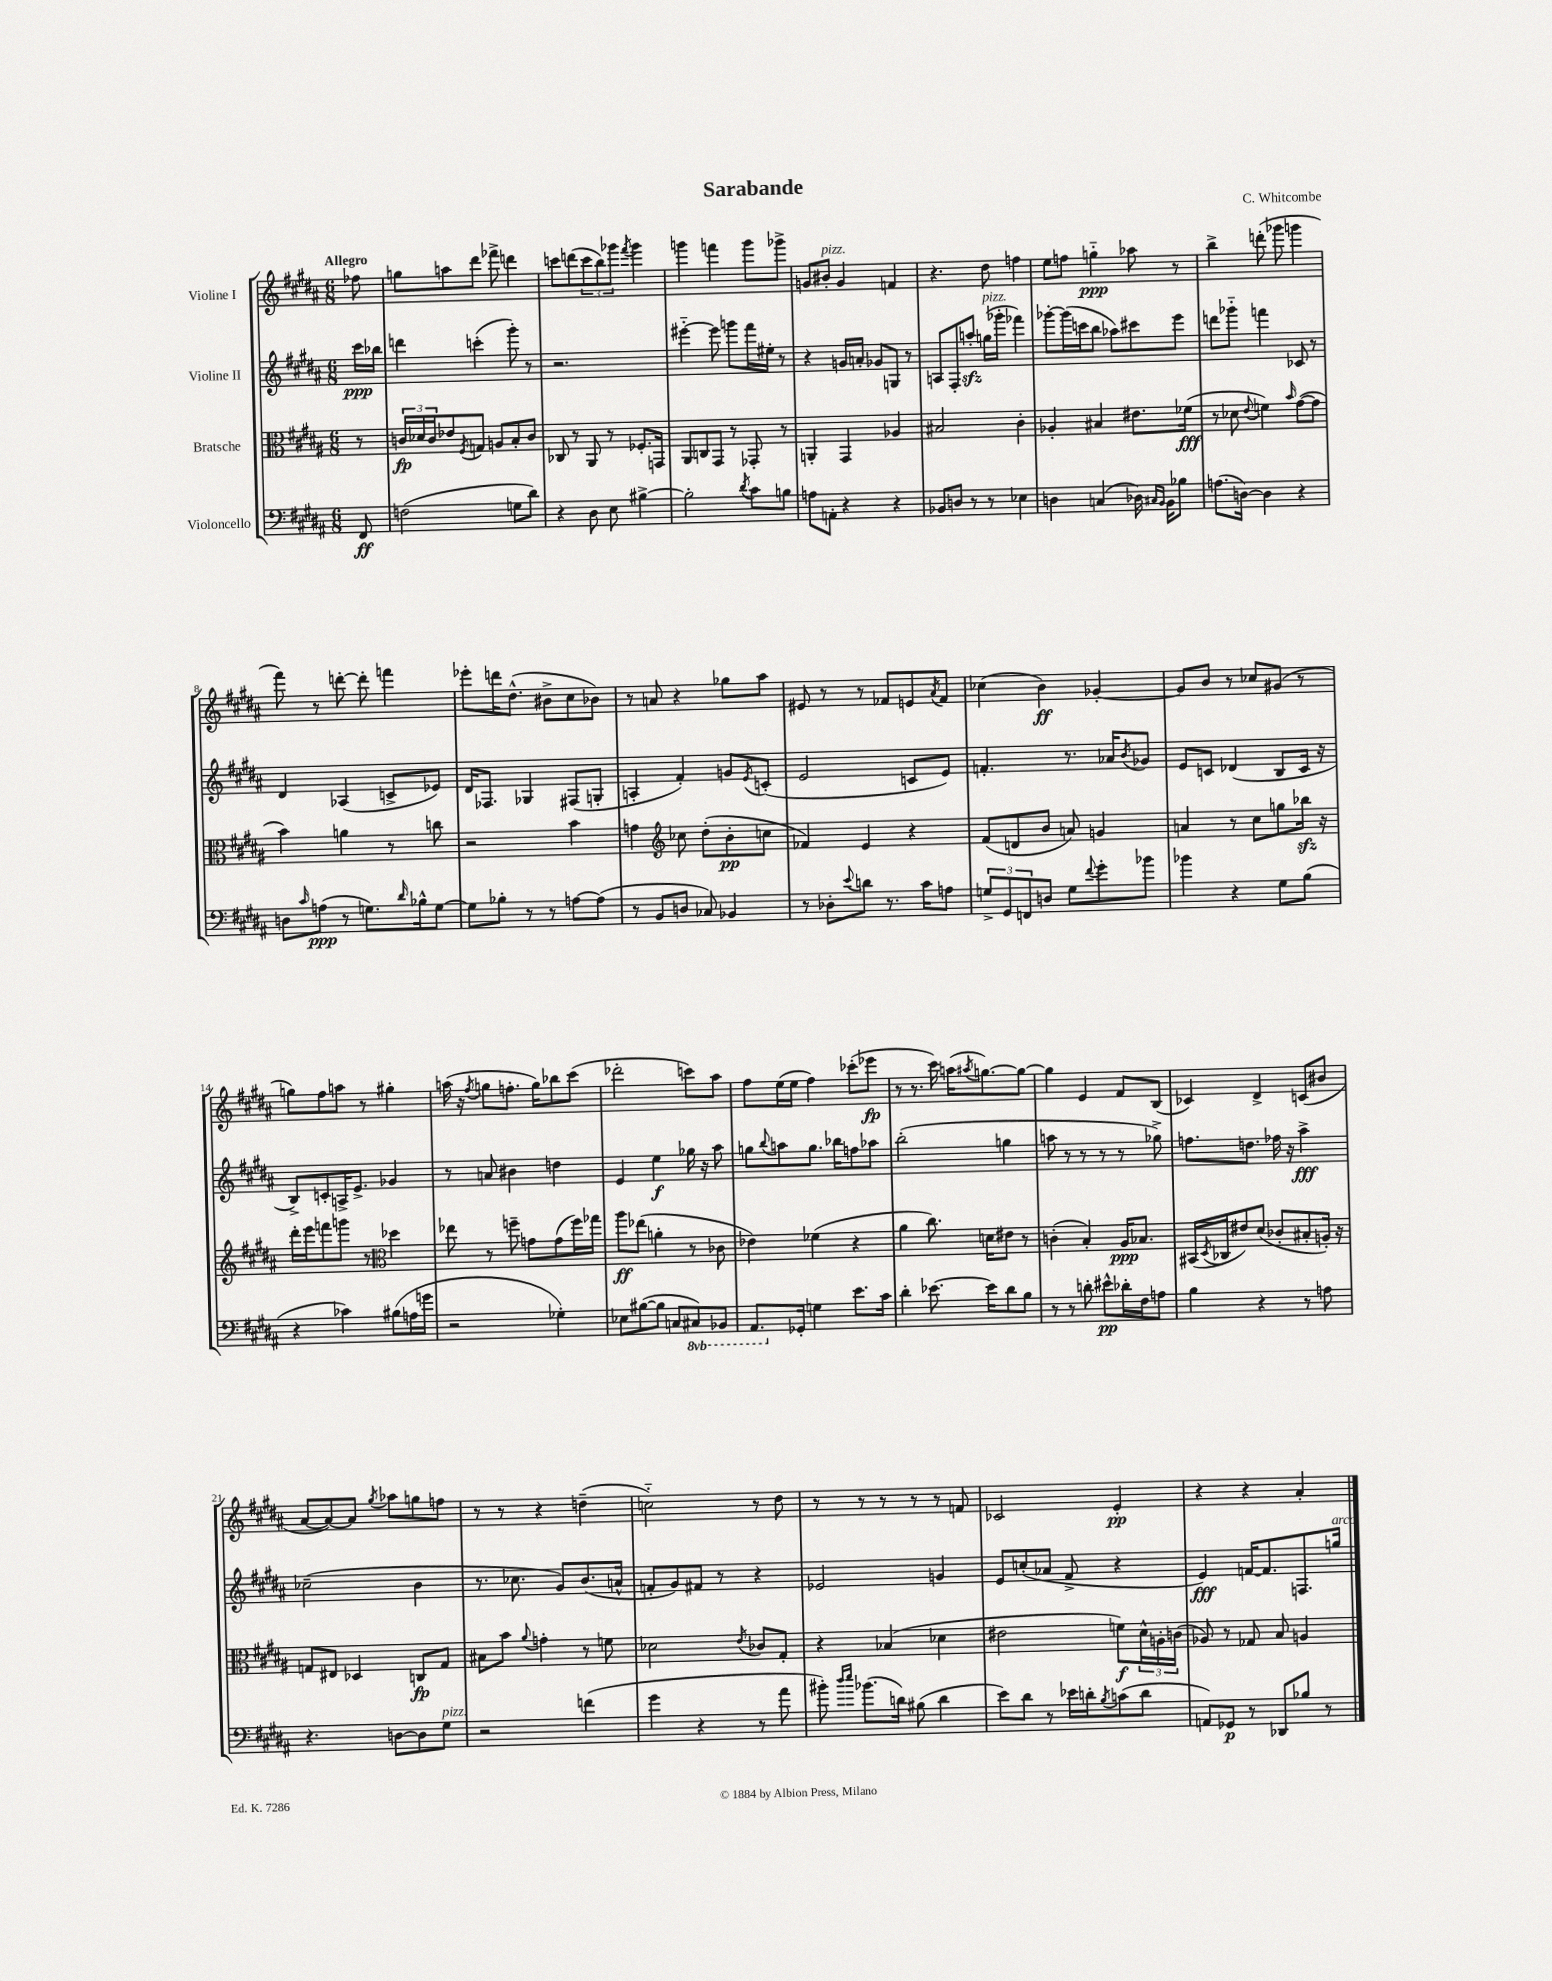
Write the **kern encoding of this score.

**kern	**dynam	**kern	**dynam	**kern	**dynam	**kern	**dynam
*part4	*part4	*part3	*part3	*part2	*part2	*part1	*part1
*staff4	*staff4	*staff3	*staff3	*staff2	*staff2	*staff1	*staff1
*I"Violoncello	*	*I"Bratsche	*	*I"Violine II	*	*I"Violine I	*
*clefF4	*	*clefC3	*	*clefG2	*	*clefG2	*
*k[f#c#g#d#a#]	*	*k[f#c#g#d#a#]	*	*k[f#c#g#d#a#]	*	*k[f#c#g#d#a#]	*
*M6/8	*	*M6/8	*	*M6/8	*	*M6/8	*
=	=	=	=	=	=	=	=
!	!	!	!	!	!	!LO:TX:a:B:t=Allegro	!
8FF#/	ff	8r	.	16ccc#\LL	ppp	8ff-X\	.
.	.	.	.	16bb-X\JJ	.	.	.
=1	=1	=1	=1	=1	=1	=1	=1
(2Fn\	.	24cn/LL	fp	4dddn\	.	8ggn\L	.
.	.	24d-X/	.	.	.	.	.
.	.	24c/J	.	.	.	.	.
.	.	8e-X/	.	.	.	8aan\	.
.	.	8qF#/	.	.	.	.	.
.	.	8Gn/J	.	(4cccn'\	.	8ddd#\J	.
.	.	8An/L	.	.	.	8fff-X^\	.
8Gn\L	.	8B'/	.	8ggg#'\)	.	4dddn\	.
8d#\J)	.	8c/J	.	8r	.	.	.
=2	=2	=2	=2	=2	=2	=2	=2
4r	.	8C-X/	.	2.r	.	8cccn\L	.
.	.	8r	.	.	.	(8dddn\	.
8D#\	.	8AA#/	.	.	.	12ccc\	.
.	.	.	.	.	.	12bb\)	.
8E\	.	8r	.	.	.	.	.
.	.	.	.	.	.	12ggg-X\J	.
.	.	.	.	.	.	8qfff#/	.
[4B#X^\	.	8.F-X'/L	.	.	.	4ggg-\	.
.	.	16GGn/Jk	.	.	.	.	.
=3	=3	=3	=3	=3	=3	=3	=3
2B#'\]	.	8AA#/L	.	[4eee#X\	.	4gggn\	.
.	.	8Cn/	.	.	.	.	.
.	.	8GG#/J	.	8eee#\]	.	4fffn\	.
.	.	8r	.	8gggn\L	.	.	.
8qd#/	.	.	.	.	.	.	.
8c#\L	.	8GG-X'/	.	16fff#\L	.	8ggg\L	.
.	.	.	.	16ee#X'\JJ	.	.	.
8Bn\J	.	8r	.	8r	.	8ggg-X^\J	.
=4	=4	=4	=4	=4	=4	=4	=4
8An\L	.	4AAn'/	.	4r	.	8gn/L	.
!	!	!	!	!	!	!LO:TX:a:i:t=pizz.	!
8AAn'\J	.	.	.	.	.	8b#X'/J	.
4r	.	4GG#/	.	16gn/LL	.	4g/	.
.	.	.	.	16an'/JJ	.	.	.
.	.	.	.	8g-X/L	.	.	.
4r	.	4A-X/	.	8Gn/J	.	4fn/	.
.	.	.	.	8r	.	.	.
=5	=5	=5	=5	=5	=5	=5	=5
8BB-X/L	.	2B#X/	.	8An/L	.	4.r	.
8Dn/J	.	.	.	8F#'/	.	.	.
8r	.	.	.	8aanzz'/J	.	.	.
!	!	!	!	!LO:TX:a:i:t=pizz.	!	!	!
8r	.	.	.	(16ggn\LL	.	8dd#\	.
.	.	.	.	16ggg-X'\JJ	.	.	.
4E-X\	.	4c#'\	.	4fff-X\)	.	4ffn\	.
=6	=6	=6	=6	=6	=6	=6	=6
4Dn\	.	4A-X'/	.	[8ggg-X'\L	.	8ee\L	.
.	.	.	.	(16ggg-\L]	.	8ffn\J	.
.	.	.	.	16cccn\J	.	.	.
(4Cn/	.	4B#X/	.	8bb\J	.	4ggn\	ppp
.	.	.	.	8aa-X\L)	.	.	.
16D-X\)	.	8.e#X\L	.	8ccc#X\	.	8aa-X\	.
16qqC#X/LL	.	.	.	.	.	.	.
16qqBB/JJ	.	.	.	.	.	.	.
16BB\KL	.	.	.	.	.	.	.
8B-X\J	.	.	.	8eee\J	.	8r	.
.	.	(16f-X\Jk	fff	.	.	.	.
=7	=7	=7	=7	=7	=7	=7	=7
(8.An\L	.	8r	.	8dddn\L	.	4bb^\	.
.	.	8d-X\	.	8ggg-X\J	.	.	.
[16Dn\Jk)	.	.	.	.	.	.	.
.	.	8qqe/	.	.	.	.	.
4D\]	.	4fn\)	.	4fffn\	.	(8dddn'\	.
.	.	.	.	.	.	8ggg-X\	.
.	.	16qqb/	.	.	.	.	.
4r	.	([8g#\L	.	8c-X/	.	4gggn\	.
.	.	8g#\J]	.	8r	.	.	.
!!LO:LB:g=z
=8	=8	=8	=8	=8	=8	=8	=8
8Dn\L	.	4b\)	.	4d#/	.	8fff#\)	.
16qqc#/	.	.	.	.	.	.	.
(8An\J	ppp	.	.	.	.	8r	.
8r	.	4an\	.	(4A-X/	.	[8dddn'\	.
8.Gn\L)	.	.	.	.	.	8ddd'\]	.
.	.	8r	.	8cn^/L	.	4fffn\	.
16qqd#/	.	.	.	.	.	.	.
16B-X^^\k	.	.	.	.	.	.	.
[8G\J	.	8ccn\	.	8e-X/J)	.	.	.
=9	=9	=9	=9	=9	=9	=9	=9
8G\L]	.	2r	.	16d#/KL	.	8eee-X'\L	.
.	.	.	.	8.F-X/J	.	.	.
8B-X'\J	.	.	.	.	.	16dddn\K	.
.	.	.	.	.	.	(8.dd#^^\J	.
8r	.	.	.	4G-X/	.	.	.
8r	.	.	.	.	.	8b#X^\L	.
[8An\L	.	4b\	.	(8F#X/L	.	8cc#\	.
(8A\J]	.	.	.	8Gn'/J	.	8b-X\J)	.
=10	=10	=10	=10	=10	=10	=10	=10
8r	.	4gn\	.	4An'/	.	8r	.
8BB/L	.	.	.	.	.	8an/	.
*	*	*clefG2	*	*	*	*	*
8Dn/J	.	8cc-X\	.	4f#'/)	.	4r	.
8C-X/)	.	(8dd#'\L	.	.	.	.	.
4BB-X/	.	8b'\	pp	8gn/L	.	8gg-X\L	.
.	.	.	.	8qe/	.	.	.
.	.	8ccn\J	.	(8cn'/J	.	8aa#\J	.
=11	=11	=11	=11	=11	=11	=11	=11
8r	.	4f-X/)	.	2e/	.	8e#X/	.
8D-X'\L	.	.	.	.	.	8r	.
8qqe/	.	.	.	.	.	.	.
8dn\J	.	4e/	.	.	.	8r	.
8.r	.	.	.	.	.	8f-X/L	.
.	.	4r	.	8cn/L	.	8en/	.
16c#\KL	.	.	.	.	.	.	.
.	.	.	.	.	.	8qa#/	.
8An\J	.	.	.	8e/J)	.	8f-/J	.
=12	=12	=12	=12	=12	=12	=12	=12
12Gn^/L	.	(8f#/L	.	4.fn'/	.	(4cc-X\	.
12GG#/	.	.	.	.	.	.	.
.	.	8dn/	.	.	.	.	.
12FFn/	.	.	.	.	.	.	.
8Dn/J	.	8b/J	.	.	.	4b\)	ff
8G\L	.	8an/)	.	8.r	.	.	.
8qqf#/	.	.	.	.	.	.	.
8g#'\	.	4gn/	.	.	.	[4g-X'/	.
.	.	.	.	16a-X/KL	.	.	.
.	.	.	.	8qb/	.	.	.
8b-X\J	.	.	.	8g-X/J	.	.	.
=13	=13	=13	=13	=13	=13	=13	=13
4b-X\	.	4an/	.	8e/L	.	8g-/L]	.
.	.	.	.	8cn/J	.	8b/J	.
4r	.	8r	.	(4d-X/	.	8r	.
.	.	8cc#\L	.	.	.	8cc-X/L	.
8G#\L	.	8ggn\	.	8B/L	.	(8g#X/J	.
(8B\J	.	16bb-Xzz\Jk	.	16c/Jk	.	8r	.
.	.	16r	.	16r	.	.	.
!!LO:LB:g=z
=14	=14	=14	=14	=14	=14	=14	=14
4r	.	16ddd#'\LL	.	8B^/L)	.	8ggn\L)	.
.	.	16eee\J	.	.	.	.	.
.	.	8fffn\	.	8cn'/	.	8ff#\	.
4c-X\)	.	8gggn\J	.	16An^/K	.	8aan\J	.
.	.	.	.	8.e^/J	.	.	.
.	.	8r	.	.	.	8r	.
*	*	*clefC3	*	*	*	*	*
(8B#X\L	.	4dd-X\	.	4g-X/	.	4gg#X'\	.
16An\L	.	.	.	.	.	.	.
16gn\JJ	.	.	.	.	.	.	.
=15	=15	=15	=15	=15	=15	=15	=15
2r	.	8ee-X\	.	8r	.	(16aan\	.
.	.	.	.	.	.	16r	.
.	.	.	.	.	.	8qff#/	.
.	.	8r	.	8an/	.	8ggn\L	.
.	.	8ffn~\	.	4b#X\	.	8.ffn'\J	.
.	.	8gn\L	.	.	.	.	.
.	.	.	.	.	.	16gg\KL)	.
4G-X'\)	.	(8g\	.	4ddn\	.	8bb-X\	.
.	.	16ff\L)	.	.	.	(8ccc#\J	.
.	.	16gg-X\JJ	.	.	.	.	.
=16	=16	=16	=16	=16	=16	=16	=16
8E-X\L	.	8aa#\L	ff	4e/	.	2ddd-X'\	.
([8B#X\	.	(8ee-X\J	.	.	.	.	.
8B#\J]	.	4an'\	.	4ee\	f	.	.
8Cn/L	.	.	.	.	.	.	.
*8ba	*	*	*	*	*	*	*
8CC#X/)	.	8r	.	16gg-X\	.	8cccn\L)	.
.	.	.	.	16r	.	.	.
8BBB-X/J	.	8c-X\	.	8aa#\	.	8aa#\J	.
=17	=17	=17	=17	=17	=17	=17	=17
8.AAA#/L	.	4e-X\)	.	8ggn\L	.	8ff#\L	.
.	.	.	.	8qqbb/	.	.	.
.	.	.	.	8aan\	.	(16ee\L	.
*X8ba	*	*	*	*	*	*	*
16GG-X'/Jk	.	.	.	.	.	16ee\JJ	.
4Gn\	.	(4f-X\	.	8.gg\J	.	4ff#\)	.
.	.	.	.	16bb-X\KL	.	.	.
8.e\L	.	4r	.	8ffn\	.	(8ccc-X'\L	.
.	.	.	.	8aa-X\J	.	8eee-X\J	fp
16c#\Jk	.	.	.	.	.	.	.
=18	=18	=18	=18	=18	=18	=18	=18
4d#'\	.	4a#\	.	(2bb'\	.	8r	.
.	.	.	.	.	.	8.r	.
[8.e-X\	.	8.cc#\)	.	.	.	.	.
.	.	.	.	.	.	16ccc#\)	.
.	.	.	.	.	.	(16aan\KL	.
.	.	.	.	.	.	8qaa#X/	.
16e-\KL]	.	16dn\KL	.	.	.	[8.ggn\)	.
8d#\	.	8e#X\J	.	4ggn\	.	.	.
8B\J	.	8r	.	.	.	8gg\J_	.
=19	=19	=19	=19	=19	=19	=19	=19
8r	.	(4cn'\	.	8aan\	.	4gg\]	.
8r	.	.	.	8r	.	.	.
8dn'\	.	4B'/)	.	8r	.	4e/	.
8e#X^^\L	pp	.	.	8r	.	.	.
16d-X'\L	.	16A#/KL	ppp	8r	.	8f#/L	.
16F#\J	.	8.B-X/J	.	.	.	.	.
8An\J	.	.	.	8gg-X^\)	.	(8B/J	.
=20	=20	=20	=20	=20	=20	=20	=20
4B\	.	(16BB#X/LL	.	8.ffn\L	.	4c-X/)	.
.	.	8qD#/	.	.	.	.	.
.	.	16C-X/J	.	.	.	.	.
.	.	8e#X/)	.	.	.	.	.
.	.	.	.	8.ddn\J	.	.	.
4r	.	(8d#/J	.	.	.	4d#^/	.
.	.	8c-X'/L	.	16ff-X\	.	.	.
.	.	.	.	16r	.	.	.
8r	.	8B#X'/	.	4aa#^\	fff	(8cn/L	.
8An\	.	16An'/Jk)	.	.	.	8b#X/J	.
.	.	16r	.	.	.	.	.
!!LO:LB:g=z
=21	=21	=21	=21	=21	=21	=21	=21
4.r	.	8Gn/L	.	(2cc-X~\	.	[8a#/L	.
.	.	8E#X/J	.	.	.	8a#/_)	.
.	.	4D-X/	.	.	.	8a#/J]	.
.	.	.	.	.	.	8qgg#/	.
[8Dn\L	.	.	.	.	.	8aa-X\L	.
8D\]	.	8Cn/L	fp	4b\	.	8ggn\	.
!LO:TX:a:i:t=pizz.	!	!	!	!	!	!	!
8G#\J	.	8G/J	.	.	.	8ffn\J	.
=22	=22	=22	=22	=22	=22	=22	=22
2r	.	8B#X\L	.	8.r	.	8r	.
.	.	8b\J	.	.	.	8r	.
.	.	.	.	8.cc-X\	.	.	.
.	.	8qqa#/	.	.	.	.	.
.	.	4gn'\	.	.	.	4r	.
.	.	.	.	8g#/L)	.	.	.
(4fn\	.	8r	.	(8.b/	.	(4ddn~\	.
.	.	8fn\	.	.	.	.	.
.	.	.	.	16an^^/Jk	.	.	.
=23	=23	=23	=23	=23	=23	=23	=23
4g#\	.	2d-X\	.	8fn'/L	.	2ccn\)	.
.	.	.	.	8g#/)	.	.	.
4r	.	.	.	8f#X/J	.	.	.
.	.	.	.	8r	.	.	.
.	.	8qe/	.	.	.	.	.
8r	.	8c-X/L	.	4r	.	8r	.
8a#\	.	8G#'/J	.	.	.	8dd#\	.
=24	=24	=24	=24	=24	=24	=24	=24
8b#X'\)	.	4r	.	2e-X/	.	8r	.
16qqdd#/LL	.	.	.	.	.	.	.
16qqee/JJ	.	.	.	.	.	.	.
(8.b-X\L	.	.	.	.	.	8r	.
.	.	(4B-X/	.	.	.	8r	.
16dn\Jk)	.	.	.	.	.	.	.
(8B#X\	.	.	.	.	.	8r	.
4d\	.	4d-X\	.	4gn/	.	8r	.
.	.	.	.	.	.	8fn/	.
=25	=25	=25	=25	=25	=25	=25	=25
8e\L)	.	2e#X\	.	8e/L	.	2c-X/	.
8d#\J	.	.	.	(8ccn'/	.	.	.
8r	.	.	.	8a-X/J	.	.	.
16e-X\LL	.	.	.	8f#^/	.	.	.
16dn'\J	.	.	.	.	.	.	.
8qB/	.	.	.	.	.	.	.
(8cn\	.	8fn\L)	f	4r	.	4e'/	pp
8d\J	.	24d#^^\L	.	.	.	.	.
.	.	24An'\	.	.	.	.	.
.	.	(24cn\JJ	.	.	.	.	.
=26	=26	=26	=26	=26	=26	=26	=26
8AAn/L)	.	8A-X/)	.	4e/)	fff	4r	.
8GG-X/J	p	8r	.	.	.	.	.
8r	.	8G-X/	.	[16fn/KL	.	4r	.
.	.	.	.	8.f/]	.	.	.
8DD-X/L	.	8B/	.	.	.	.	.
8B-X/J	.	4An/	.	8.Fn/	.	4a#'/	.
8r	.	.	.	.	.	.	.
!	!	!	!	!LO:TX:a:i:t=arco	!	!	!
.	.	.	.	16ggn/Jk	.	.	.
==	==	==	==	==	==	==	==
*-	*-	*-	*-	*-	*-	*-	*-
